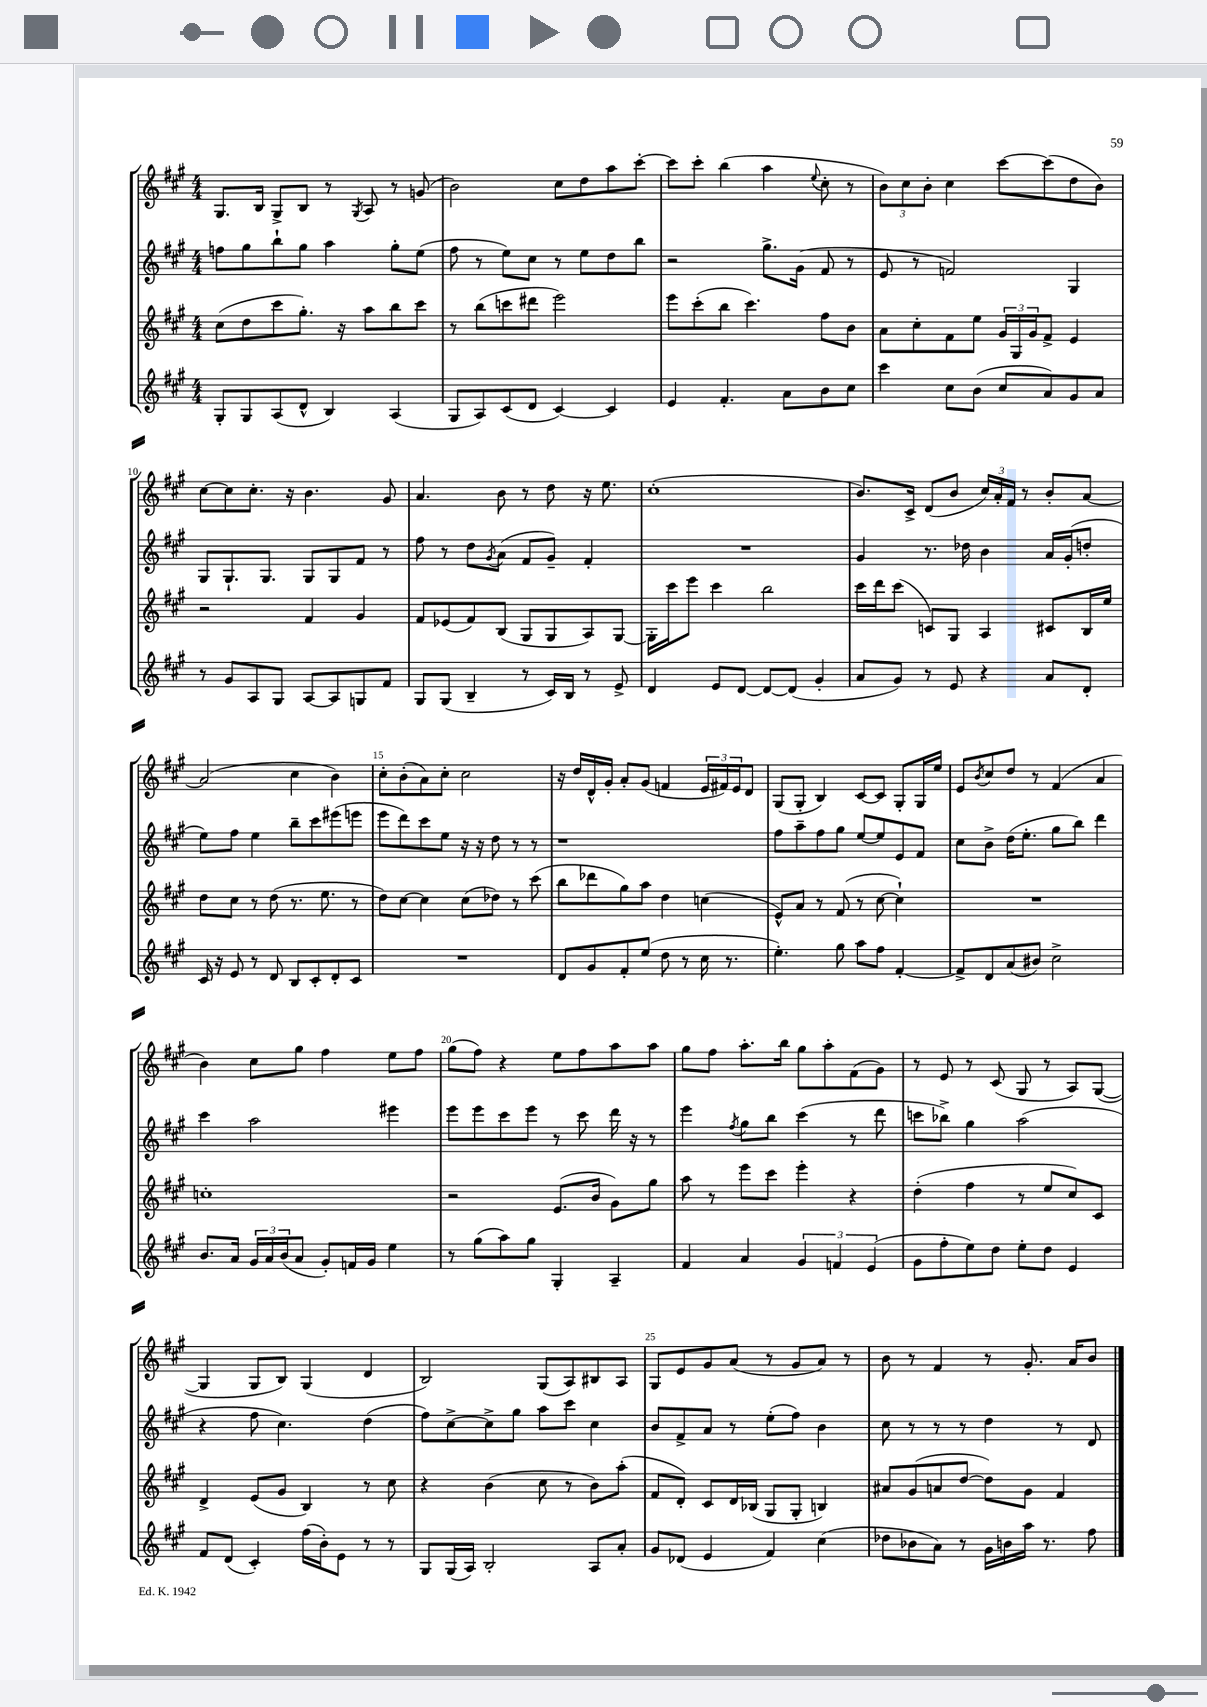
<<
\new StaffGroup <<
\new Staff = "s0" {
    \clef treble \key a \major \numericTimeSignature \time 4/4
    gis8. b16 gis8-> b8 r8 \acciaccatura { gis8 } a8 r8 g'8( |
    b'2) cis''8 d''8 a''8 cis'''8~-. |
    cis'''8 cis'''8-. b''4( a''4 \appoggiatura { e''8 } cis''8-. r8 |
    \tuplet 3/2 { b'8) cis''8 b'8-. } cis''4 cis'''8~ cis'''8( d''8 b'8) |
    cis''8~ cis''8 cis''8.-. r16 b'4. gis'8 |
    a'4. b'8 r8 d''8 r16 e''8. |
    cis''1-.( |
    b'8.) cis'16-> d'8( b'8 \tuplet 3/2 { cis''16) a'16-. fis'16 } r8 b'8-. a'8~ |
    a'2( cis''4 b'4) |
    cis''8-. b'8-.( a'8) cis''8-. cis''2 |
    r16 d''16 d'16-^ gis'16-. a'8-. gis'8( f'4 \tuplet 3/2 { e'16 fis'16) e'16 } d'8 |
    gis8( gis8-. b4) cis'8~ cis'8 gis8-. gis16 e''16 |
    e'8 \acciaccatura { b'8 } cis''8 d''8 r8 fis'4( a'4 |
    b'4) cis''8 gis''8 fis''4 e''8 fis''8 |
    gis''8( fis''8) r4 e''8 fis''8 a''8 a''8 |
    gis''8 fis''8 a''8.-. b''16 gis''8 a''8-. fis'8( gis'8) |
    r8 e'8 r8 cis'8( gis8 r8 a8) gis8~( |
    gis4 gis8 b8) gis4( d'4 |
    b2) gis8( a8) bis8 a8 |
    gis8 e'8 gis'8 a'8( r8 gis'8 a'8) r8 |
    b'8 r8 fis'4 r8 gis'8.-. a'16 b'8 \bar "|." |
}
\new Staff = "s1" {
    \clef treble \key a \major \numericTimeSignature \time 4/4
    f''8 gis''8 b''8-! gis''8 a''4 gis''8-. e''8( |
    fis''8 r8 e''8) cis''8 r8 e''8 d''8 b''8 |
    r2 gis''8.-> gis'16( fis'8 r8 |
    e'8 r8 f'2) gis4 |
    gis8 gis8.-! gis8. gis8 gis8 fis'8 r8 |
    fis''8 r8 d''8 \acciaccatura { gis'8 } a'8( fis'8 gis'8--) fis'4-. |
    R1 |
    gis'4 r8. des''16 b'4 a'16 gis'16-.( d''8-. |
    e''8) fis''8 e''4 b''8-- cis'''8 eis'''8( e'''8 |
    e'''8 d'''8) cis'''8 e''8 r16 r16 d''8 r8 r8 |
    r1 |
    fis''8 a''8-- fis''8 gis''8 e''8~ e''8 e'8 fis'8 |
    cis''8 b'8-> d''16( e''8.-. gis''8 b''8) d'''4 |
    cis'''4 a''2 eis'''4 |
    e'''8 e'''8 cis'''8 e'''8 r8 cis'''8 d'''16 r16 r8 |
    e'''4 \acciaccatura { fis''8 } gis''8 b''8 cis'''4( r8 d'''8 |
    c'''8 bes''8->) gis''4 a''2( |
    r4 fis''8 cis''4.) d''4( |
    fis''8) cis''8~-> cis''8-> gis''8 a''8 cis'''8 cis''4 |
    b'8 fis'8-> a'8 r8 e''8-.( fis''8) b'4 |
    cis''8 r8 r8 r8 d''4 r8 d'8 \bar "|." |
}
\new Staff = "s2" {
    \clef treble \key a \major \numericTimeSignature \time 4/4
    cis''8( d''8 cis'''8 gis''8.-.) r16 a''8 b''8 cis'''8 |
    r8 b''8( c'''8 dis'''8 e'''2) |
    e'''8 cis'''8-.( b''8 cis'''4.) fis''8 b'8 |
    a'8 cis''8-. fis'8 e''8 \tuplet 3/2 { gis'16 gis16 gis'16 } fis'8-> e'4 |
    r2 fis'4 gis'4 |
    fis'8 ees'8( fis'8) b8( gis8 gis8 a8) gis8~ |
    gis16-. cis'''16 e'''8 cis'''4 b''2 |
    cis'''16 d'''16 cis'''8( c'8) gis8 a4 cis'8 b16 e''16 |
    d''8 cis''8 r8 d''8( r8. e''8. r8 |
    d''8) cis''8~ cis''4 cis''8( des''8) r8 cis'''8( |
    b''8 des'''8 gis''8) a''8 d''4 c''4( |
    e'8-^) a'8 r8 fis'8( r8 cis''8~ cis''4-!) |
    R1 |
    c''1-. |
    r2 e'8.( b'16 gis'8) gis''8 |
    a''8 r8 e'''8 cis'''8 e'''4-. r4 |
    d''4-.( fis''4 r8 e''8 cis''8) cis'8 |
    d'4-> e'8( gis'8 b4) r8 cis''8 |
    r4 b'4( cis''8 r8 b'8) a''8-.( |
    fis'8 d'8-.) cis'8 d'16 bes16( gis8 gis8-. b4) |
    ais'8 gis'8( a'8 d''8~ d''8) gis'8 fis'4 \bar "|." |
}
\new Staff = "s3" {
    \clef treble \key a \major \numericTimeSignature \time 4/4
    gis8-. gis8 a8( d'8-^ b4) a4( |
    gis8 a8) cis'8( d'8 cis'4~) cis'4 |
    e'4 fis'4.-. a'8 b'8 cis''8 |
    cis'''4 cis''8 b'8( cis''8 a'8) gis'8 a'8 |
    r8 gis'8 a8 gis8 a8~ a8 g8 fis'8 |
    gis8 gis8( b4-- r8 cis'16) b16 r8 e'8-> |
    d'4 e'8 d'8~ d'8~ d'8( gis'4-. |
    a'8 gis'8) r8 e'8 r4 a'8 d'8-. |
    cis'16 r16 e'8 r8 d'8 b8 cis'8-. d'8-. cis'8 |
    R1 |
    d'8 gis'8 fis'8-. e''8( d''8 r8 cis''16 r8. |
    e''4.-.) gis''8 a''8 fis''8 fis'4~-. |
    fis'8-> d'8 a'8( bis'8) cis''2-> |
    b'8. a'16 \tuplet 3/2 { gis'16 a'16 b'16( } a'8 gis'8-.) f'16 gis'16 e''4 |
    r8 gis''8( a''8) gis''8 gis4-. a4-- |
    fis'4 a'4 \tuplet 3/2 { gis'4 f'4 e'4( } |
    gis'8 fis''8-. e''8) d''8 e''8-. d''8 e'4 |
    fis'8 d'8( cis'4-.) fis''16( b'16-.) e'8 r8 r8 |
    gis8 gis16( a16) b2-. a8 a'8-. |
    gis'8 des'8( e'4 fis'4) cis''4( |
    des''8 bes'8 a'8) r8 gis'16 b'16 a''16 r8. fis''8 \bar "|." |
}
>>
>>
\layout { \context { \Score currentBarNumber = #6 \override BarNumber.break-visibility = ##(#f #t #t) barNumberVisibility = #(every-nth-bar-number-visible 5) } }
